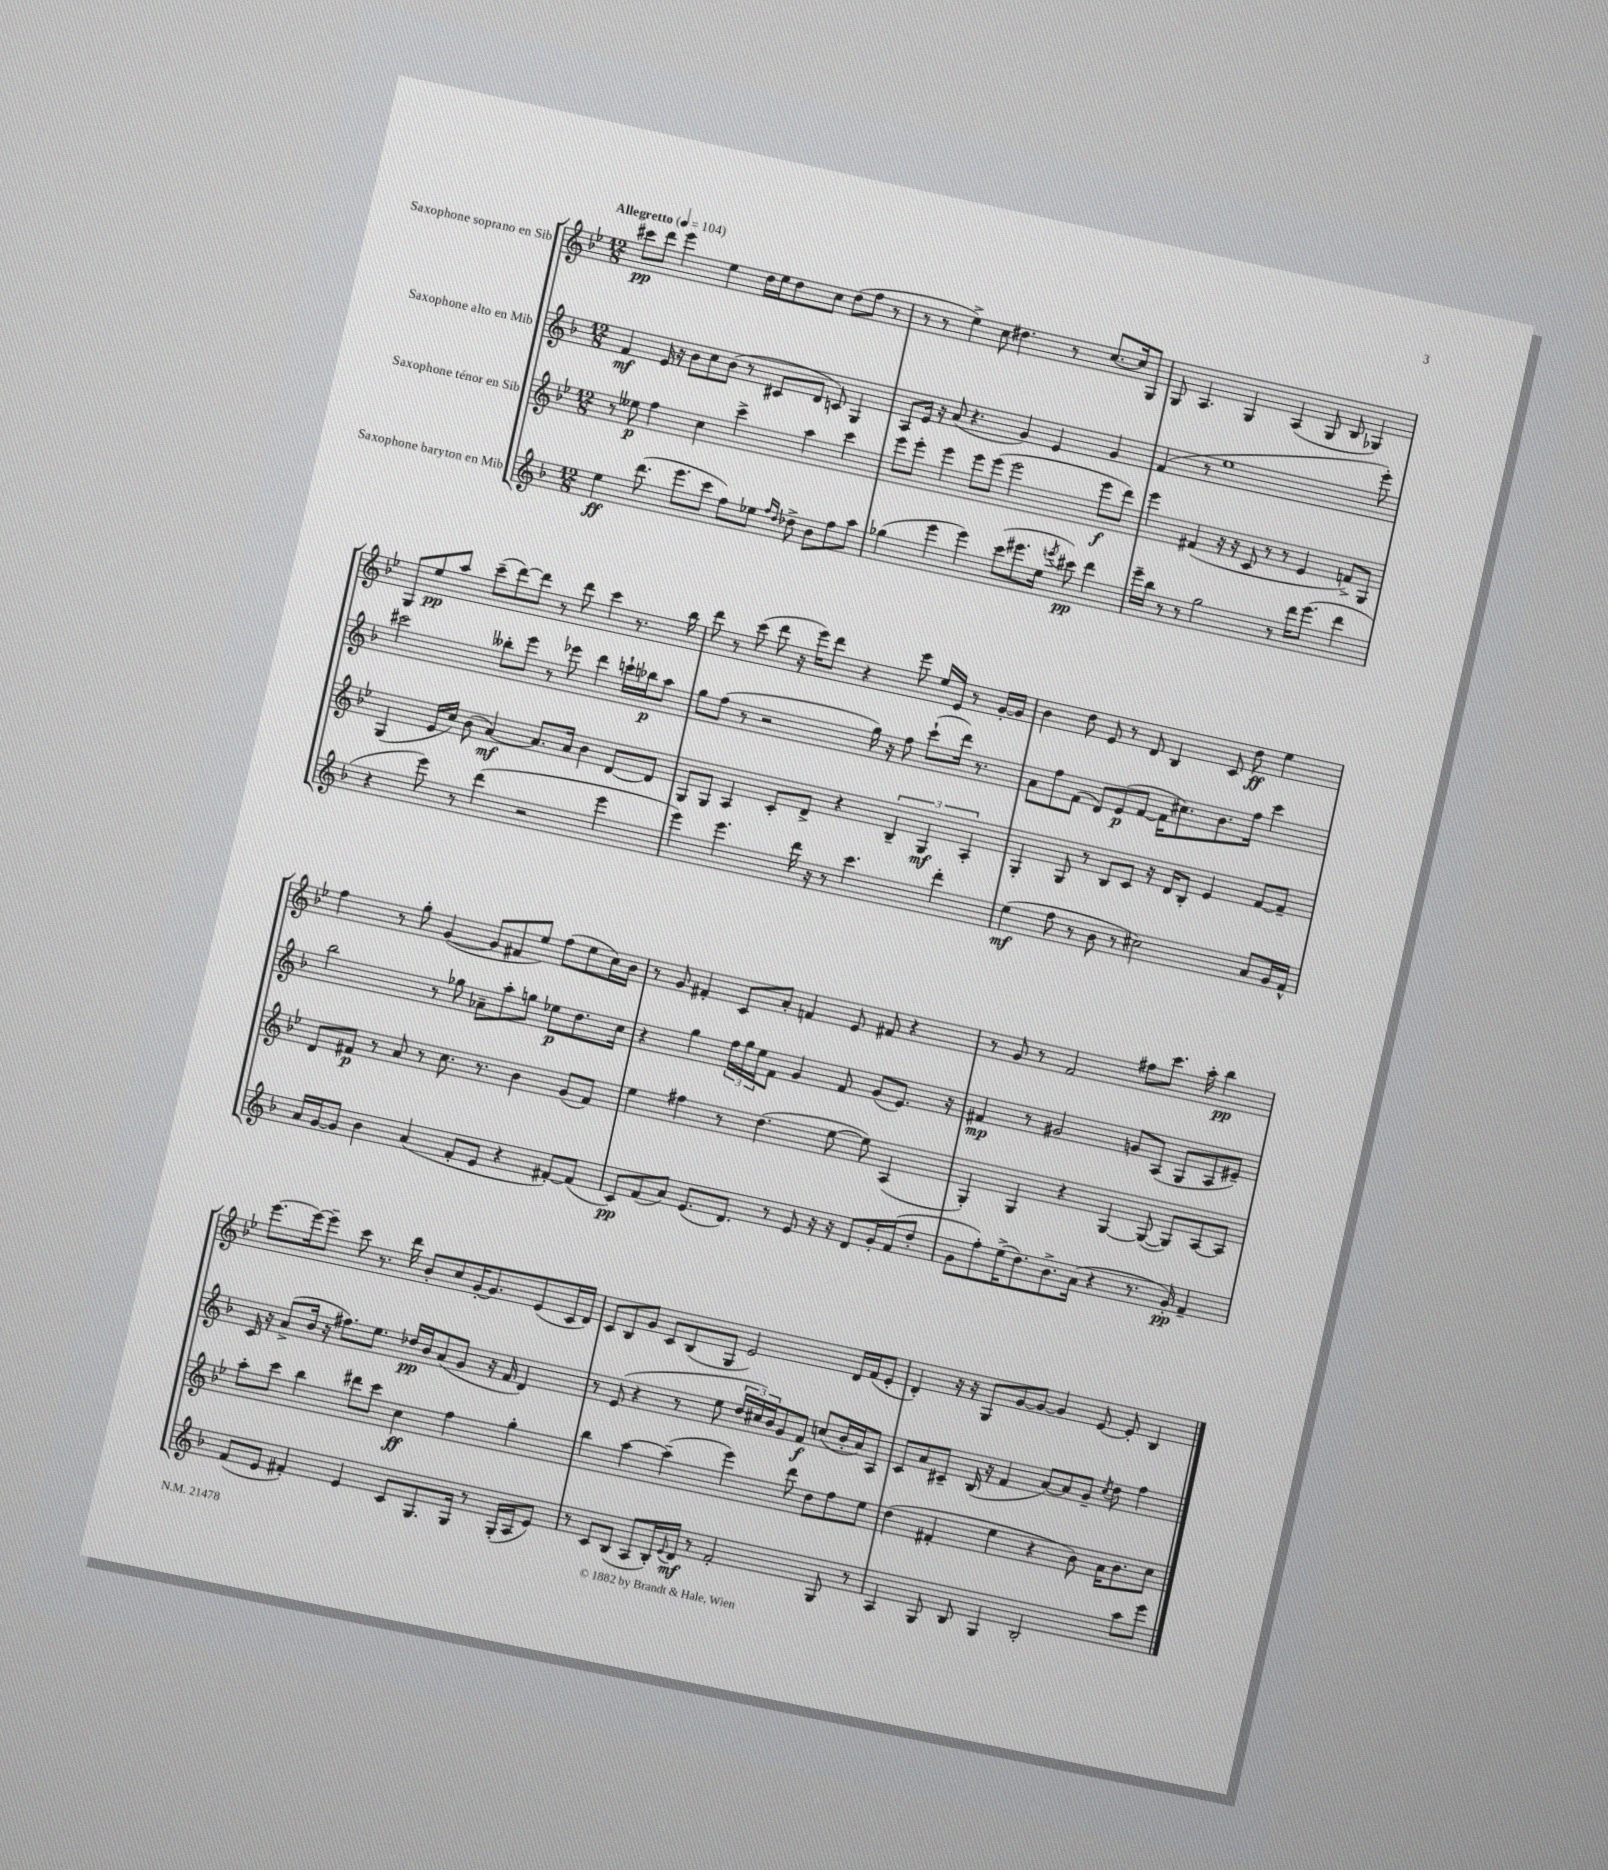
<<
\new StaffGroup <<
\new Staff = "s0" \with { instrumentName = "Saxophone soprano en Sib" } {
    \clef treble \key bes \major \numericTimeSignature \time 12/8 \tempo "Allegretto" 4 = 104
    cis'''8\pp d'''8 ees'''4 ees''4 d''16 ees''16 d''8 c''8 d''8( f''8 r8 |
    r8 r8 ees''4->) c''8 dis''4. r8 c''8.~ c''16 g8 |
    g8 a4. g4 a4( g8 bes8 ges4) |
    g8 ees''8\pp a''8 c'''8--( d'''8~) d'''8 r8 d'''8 c'''4 r8. bes''16 |
    d'''8 r8 c'''8( d'''8 r16 ees'''16) d'''8 r4 ees'''8 ees''16 ees'16 r8 g'16~-. g'16 |
    bes'4 d''8 ees'8 r8 d'8 bes4 c'8 d''8\ff ees''4 |
    f''4 r8 g''8-. g'4~( g'8 fis'8 ees''8) f''8( ees''8 c''16) bes'16 |
    r8 g'8 fis'4-. c'8 a'8-. f'4 ees'8 fis'8 r4 |
    r8 g'8 r8 f'2 fis''8 c'''8. a''16-. bes''4\pp |
    ees'''8.~ ees'''16~ ees'''8-- c'''8 r8. d'''16 bes'8-. c''8 g'16~-. g'8. ees'8( c'16 d'16) |
    c'8 bes8 g'8 c'8 bes8( g8 ees'2) d'16 f'16( ees'8-. |
    d'4-.) r16 r16 g8 g'8~ g'8~ g'4 ees'8~ ees'8-. bes4 \bar "|." |
}
\new Staff = "s1" \with { instrumentName = "Saxophone alto en Mib" } {
    \clef treble \key f \major \numericTimeSignature \time 12/8
    f'4\mf e'16 r16 bes'8 c''8 bes'8( r8 cis'8 d'8 c'8) g4 |
    a8 e'16 r16 a'8( r4. g'4) e'4 g'4 |
    f'4( r8 e''1 e'''8-.) |
    cis'''2 beses''8-. e'''8 r8 ees'''8 d'''4 c'''16-! bes''16\p a''8 |
    g''8 f''8( r8 r2 g''16) r16 f''8 c'''8-!( d'''16) r8. |
    a'8 f''8 f'8( d'8) e'8\p( f'8~ f'16 cis''8.) bes'8. f''16 c'''4 |
    bes''2 r8 ges''8 aes'8-- a''8-. g''8 ees''8\p d''8. c''16 |
    r4 g''4 \tuplet 3/2 { f''16 g''16 e''16 } f'8 g'4 f'8 g'8( e'8.) r16 |
    fis'4\mp r8 gis'2 g'8 a8( g8 a8 eis'8--) |
    c'16 r16 a'8->( bes'16 r16 fis''8.) e''8. des''16\pp bes'16 a'8( g'8 r16 f'16 d'4) |
    r8 e'8( r4 r8 e''8 \tuplet 3/2 { d''16 cis''16) bes'16 } g'8 f'8\f c''8( bes'16-. a'16) a8 |
    c'8 a'8 cis'8-- bes16( r16 f'4 a'8~) a'8 g'8-- \acciaccatura { c''8 } d''8 f''4 \bar "|." |
}
\new Staff = "s2" \with { instrumentName = "Saxophone ténor en Sib" } {
    \clef treble \key bes \major \numericTimeSignature \time 12/8
    r8 eeses''8\p f''4 c''4 c'''4-> a''4 c'''4 |
    ees'''8 ees'''8-. ees'''4 ees'''8 ees'''8( ees'''2 ees'''8\f d'''8) |
    ees'''4 fis'4( r16 r16 c'8 r8 r8 ees'4 f'8->) g8 |
    g4( ees'16 c''16) bes'8( a'4~\mf) a'8. a'16 bes'4 d'8~ d'8 |
    g8 g8 a4 c'8-. d'8-> r4 \tuplet 3/2 { bes4-- g4\mf a4-. } |
    g4-. g8 r8 bes8 c'8 r16 d'16 bes8-. ees'4 f'8~ f'8-- |
    d'8 fis'8\p r8 a'8 r8 c''8. r8. bes'4 g'8( fis'8) |
    ees''4 fis''4 r8 d''4.( ees''8~ ees''8) a4( |
    g4-.) g4 r4 g4~ g8~( g8) a8~ a8 |
    a''8-. c'''8 bes''4 dis'''8 c'''8 c''4\ff f''4 g''4-. |
    bes''4 a''4~ a''4--( ees'''4) d'''8 d''8 f''8 ees''8 |
    d''4( fis'4-. ees''4 r4 bes'8) a'16 bes'8. c''8 \bar "|." |
}
\new Staff = "s3" \with { instrumentName = "Saxophone baryton en Mib" } {
    \clef treble \key f \major \numericTimeSignature \time 12/8
    e''4\ff d'''8.( e'''8. c'''8 f''8) ees''8 \grace { f''16 d''16 } des''8-> bes'8 f''8 a''8 |
    ges''4( e'''4 e'''4) c'''8( eis'''8. e''16 \acciaccatura { e'''8 } cis'''8\pp) d'''4 |
    e'''16-- bes''16 r8 r8 g''2 r8 d'''16 e'''8.( d'''4 |
    r4 e'''8) r8 d'''4( r2 e'''4 |
    e'''4) e'''4. d'''16 r16 r8 c'''4. d'''4-. |
    e''4\mf( f''8 r8 bes'8 r8 cis''2) a'8 g'16 f'16-^ |
    a'16 g'16~ g'8 bes'4 a'4( f'8-. e'8 r4 fis'8~-.) fis'8( |
    c'8\pp) f'8( a'8) e'8.( d'8.) r8 e'8 r16 r16 d'8 g'16-. f'16( d''8-. |
    g'8 f''8-.) e''16->( d''8.) bes'8.-> a'16( r4 r8. g'16-.\pp) f'4-- |
    f'8( e'8 fis'4-.) e'4 c'8 g8. g16 r8 g16-.( a16 e'8) |
    r8 c'8 bes8( a8 bes16-.) \appoggiatura { e'8 } d'16\mf r8 f'2-. g8 r8 |
    a4 g8 bes8 g4 bes2-. a''8 e'''8 \bar "|." |
}
>>
>>
\layout { \context { \Score \remove "Bar_number_engraver" } }
